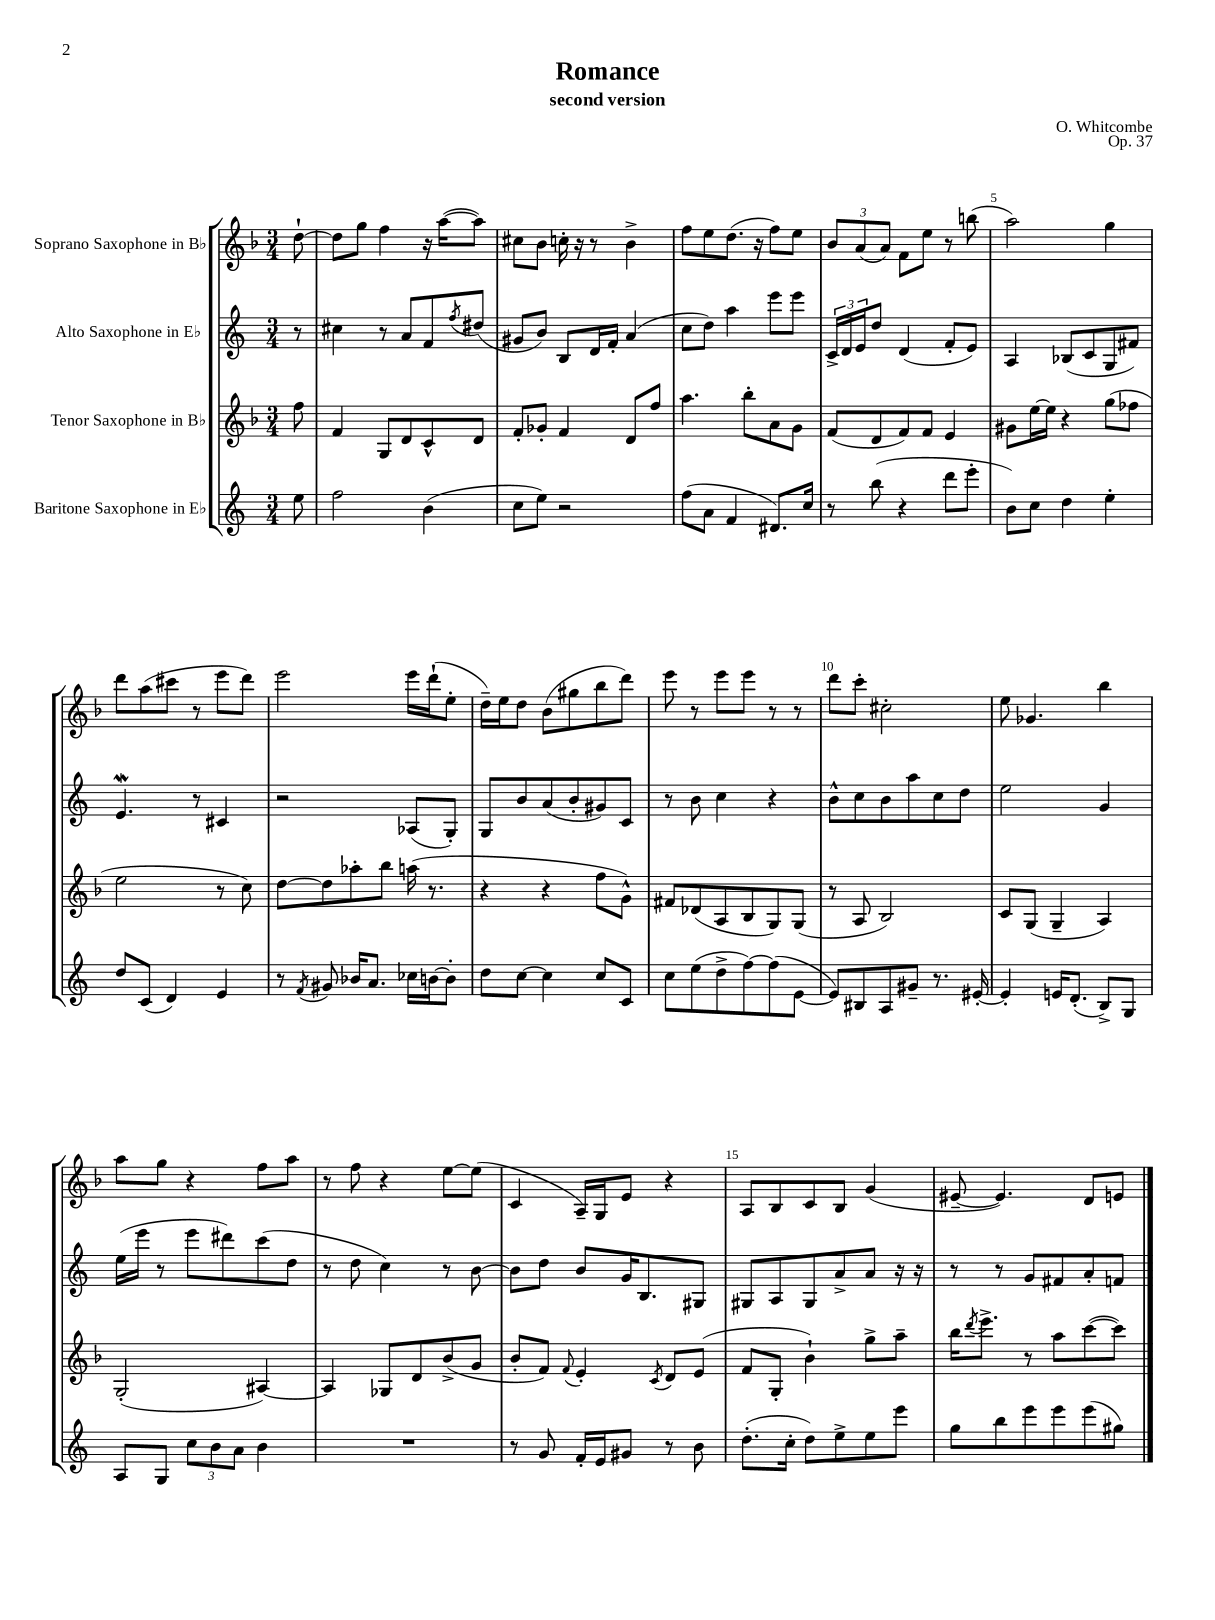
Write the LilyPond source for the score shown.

\header { title = "Romance" composer = "O. Whitcombe" subtitle = "second version" opus = "Op. 37" }
<<
\new StaffGroup <<
\new Staff = "s0" \with { instrumentName = "Soprano Saxophone in Bb" } {
    \clef treble \key f \major \numericTimeSignature \time 3/4 \partial 8
    d''8~-! |
    d''8 g''8 f''4 r16 a''16~( a''8) |
    cis''8 bes'8 c''16-. r16 r8 bes'4-> |
    f''8 e''8 d''8.( r16 f''8) e''8 |
    \tuplet 3/2 { bes'8 a'8( a'8) } f'8 e''8 r8 b''8( |
    a''2) g''4 |
    d'''8 a''8( cis'''8 r8 e'''8 d'''8) |
    e'''2 e'''16 d'''16-!( e''8-. |
    d''16--) e''16 d''8 bes'8( gis''8 bes''8 d'''8) |
    e'''8 r8 e'''8 e'''8 r8 r8 |
    d'''8 c'''8-. cis''2-. |
    e''8 ges'4. bes''4 |
    a''8 g''8 r4 f''8 a''8 |
    r8 f''8 r4 e''8~ e''8( |
    c'4 a16--) g16 e'8 r4 |
    a8 bes8 c'8 bes8 g'4( |
    eis'8~-- eis'4.) d'8 e'8 \bar "|." |
}
\new Staff = "s1" \with { instrumentName = "Alto Saxophone in Eb" } {
    \clef treble \key c \major \numericTimeSignature \time 3/4 \partial 8
    r8 |
    cis''4 r8 a'8 f'8 \acciaccatura { f''8 } dis''8( |
    gis'8 b'8) b8 d'16 f'16-. a'4( |
    c''8 d''8) a''4 e'''8 e'''8 |
    \tuplet 3/2 { c'16-> d'16 e'16 } d''8 d'4( f'8-. e'8) |
    a4 bes8( c'8 g8 fis'8) |
    e'4.\mordent r8 cis'4 |
    r2 aes8( g8-.) |
    g8 b'8 a'8( b'8-. gis'8) c'8 |
    r8 b'8 c''4 r4 |
    b'8-^ c''8 b'8 a''8 c''8 d''8 |
    e''2 g'4 |
    e''16( e'''16 r8 e'''8 dis'''8) c'''8( d''8 |
    r8 d''8 c''4) r8 b'8~ |
    b'8 d''8 b'8 g'16 b8. gis8 |
    gis8 a8 gis8 a'8-> a'8 r16 r16 |
    r8 r8 g'8 fis'8 a'8-. f'8 \bar "|." |
}
\new Staff = "s2" \with { instrumentName = "Tenor Saxophone in Bb" } {
    \clef treble \key f \major \numericTimeSignature \time 3/4 \partial 8
    f''8 |
    f'4 g8 d'8 c'8-^ d'8 |
    f'8-. ges'8-. f'4 d'8 f''8 |
    a''4. bes''8-. a'8 g'8 |
    f'8( d'8 f'8) f'8 e'4 |
    gis'8 e''16~ e''16 r4 g''8( fes''8 |
    e''2 r8 c''8) |
    d''8~ d''8 aes''8-. bes''8 a''16( r8. |
    r4 r4 f''8 g'8-^) |
    fis'8 des'8( a8 bes8 g8) g8( |
    r8 a8 bes2) |
    c'8 g8( g4-- a4) |
    g2-.( ais4~) |
    ais4 ges8 d'8 bes'8->( g'8 |
    bes'8-. f'8) \appoggiatura { f'8 } e'4-. \acciaccatura { c'8 } d'8 e'8( |
    f'8 g8-. bes'4-!) g''8-> a''8-- |
    bes''16 \acciaccatura { d'''8 } e'''8.-> r8 a''8 c'''8~( c'''8) \bar "|." |
}
\new Staff = "s3" \with { instrumentName = "Baritone Saxophone in Eb" } {
    \clef treble \key c \major \numericTimeSignature \time 3/4 \partial 8
    e''8 |
    f''2 b'4( |
    c''8 e''8) r2 |
    f''8( a'8 f'4 dis'8.) c''16 |
    r8 b''8( r4 d'''8 e'''8-. |
    b'8) c''8 d''4 e''4-. |
    d''8 c'8( d'4) e'4 |
    r8 \acciaccatura { f'8 } gis'8 bes'16 a'8. ces''16 b'16~ b'8-. |
    d''8 c''8~ c''4 c''8 c'8 |
    c''8 e''8( d''8-> f''8~) f''8( e'8~ |
    e'8) bis8 a8 gis'8-- r8. eis'16~-. |
    eis'4-. e'16 d'8.-.( b8->) g8 |
    a8 g8 \tuplet 3/2 { c''8 b'8 a'8 } b'4 |
    R2. |
    r8 g'8 f'16-. e'16 gis'8 r8 b'8 |
    d''8.-.( c''16-. d''8) e''8-> e''8 e'''8 |
    g''8 b''8 e'''8 e'''8 e'''8( gis''8) \bar "|." |
}
>>
>>
\layout { \context { \Score \override BarNumber.break-visibility = ##(#f #t #t) barNumberVisibility = #(every-nth-bar-number-visible 5) } }
